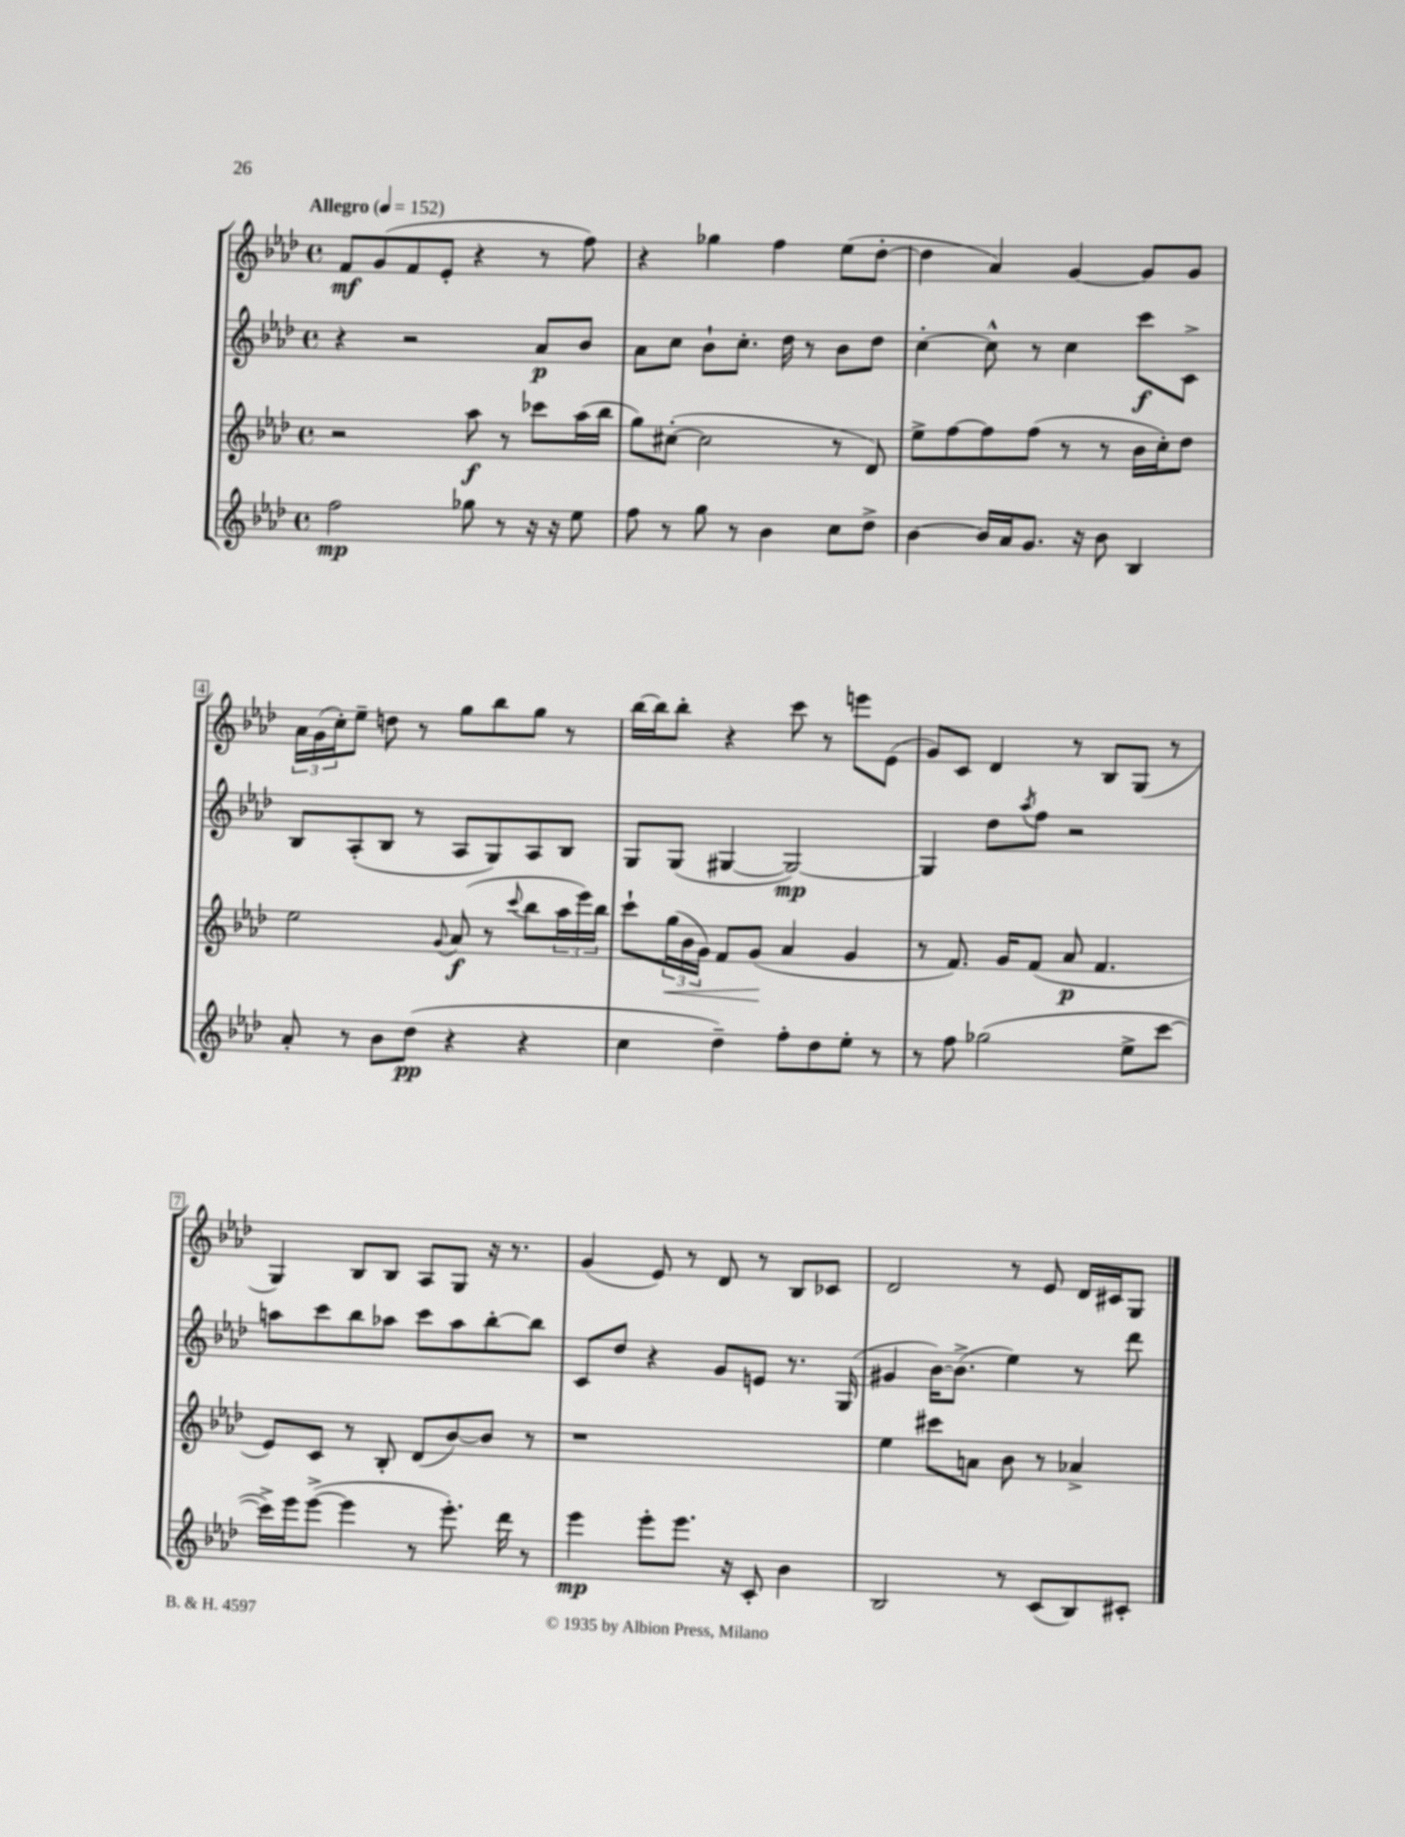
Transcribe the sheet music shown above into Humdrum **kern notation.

**kern	**kern	**kern	**kern
*staff4	*staff3	*staff2	*staff1
*clefG2	*clefG2	*clefG2	*clefG2
*k[b-e-a-d-]	*k[b-e-a-d-]	*k[b-e-a-d-]	*k[b-e-a-d-]
*M4/4	*M4/4	*M4/4	*M4/4
*met(c)	*met(c)	*met(c)	*met(c)
*MM152	*MM152	*MM152	*MM152
2ff\	2r	4r	8f/L
.	.	.	(8g/
.	.	2r	8f/
.	.	.	8e-'/J
8gg-\	8aa-\	.	4r
8r	8r	.	.
16r	8ccc-\L	8a-/L	8r
16r	.	.	.
8ee-\	(16aa-\L	8b-/J	8ff\)
.	16bb-\JJ	.	.
=	=	=	=
8ff\	8gg\L)	8a-\L	4r
8r	([8cc#'\J	8cc\J	.
8gg\	2cc#\]	8b-`\L	4gg-\
8r	.	8.cc'\J	.
4b-\	.	.	4ff\
.	.	16dd-\	.
.	.	8r	.
8cc\L	8r	8b-\L	(8ee-\L
8dd-^\J	8d-/)	8dd-\J	[8dd-'\J
=	=	=	=
[4b-\	8ee-^\L	[4cc'\	4dd-\]
.	[8ff\	.	.
16b-/]LL	8ff\]	8cc^^\]	4a-/)
16a-/J	.	.	.
8.g/J	(8ff\J	8r	.
.	8r	4cc\	[4g/
16r	.	.	.
8b-\	8r	.	.
4B-/	16b-\LL	8ccc\L	8g/]L
.	16cc'\J)	.	.
.	8dd-\J	8c^\J	8g/J
=	=	=	=
8a-'/	2ee-\	8B-/L	24a-\LL
.	.	.	(24g\
.	.	.	24cc'\J)
8r	.	(8A-'/	8ee-~\J
8b-\L	.	8B-/J	8dd\
(8dd-\J	.	8r	8r
.	8qqg/	.	.
4r	(8a-/	8A-/L	8gg\L
.	8r	8G/)	8bb-\
.	8qqccc/	.	.
4r	8bb-\L	8A-/	8gg\J
.	24aa-\L	8B-/J	8r
.	24eee-\)	.	.
.	24bb-\JJ	.	.
=	=	=	=
4cc\	8ccc`\L	8G/L	[16bb-\LL
.	.	.	16bb-\]J
.	(24gg\L	(8G/J	8bb-'\J
.	24b-\	.	.
.	24g\JJ)	.	.
4dd-~\)	8f/L	[4G#/	4r
.	(8g/J	.	.
8ff'\L	4a-/	2G#/_)	8ccc\
8dd-\	.	.	8r
8ee-'\J	4g/	.	8eee\L
8r	.	.	(8e-\J
=	=	=	=
8r	8r	4G#/]	8g/L)
8ff\	8.f/)	.	8c/J
(2gg-\	.	8dd-\L	4d-/
.	16g/LK	.	.
.	.	8qaa-/	.
.	(8f/J	8ff\J	.
.	8a-/	2r	8r
.	4.f/	.	8B-/L
8ee-^\L	.	.	(8G/J
[8ccc\J	.	.	8r
=	=	=	=
16ccc^\]LL)	8e-/L)	8aa\L	4G/)
16eee-\J	.	.	.
([8eee-^\J	8c/J	8ccc\	.
4eee-\]	8r	8bb-\	8B-/L
.	8B-'/	8aa-\J	8B-/J
8r	(8d-/L	8ccc\L	8A-/L
8.eee-'\)	[8b-/)	8aa-\	8G/J
.	8b-/]J	[8bb-'\	16r
16ddd-\	.	.	8.r
8r	8r	8bb-\]J	.
=	=	=	=
4eee-\	1r	8c/L	(4g/
.	.	8dd-/J	.
8eee-'\L	.	4r	8e-/)
8.eee-\J	.	.	8r
.	.	8g/L	8d-/
16r	.	.	.
8c'/	.	8e/J	8r
4b-\	.	8.r	8B-/L
.	.	.	8c-/J
.	.	(16G/	.
=	=	=	=
2B-/	4ee-\	4g#/	2d-/
.	8ccc#\L	[16b-\LK)	.
.	.	(8.b-^\]J	.
.	8a\J	.	.
8r	8b-\	4ee-\)	8r
(8c/L	8r	.	8e-/
8B-/)	4a-^/	8r	16d-/LL
.	.	.	16c#/J
8c#'/J	.	8ddd-\	8G/J
==	==	==	==
*-	*-	*-	*-
